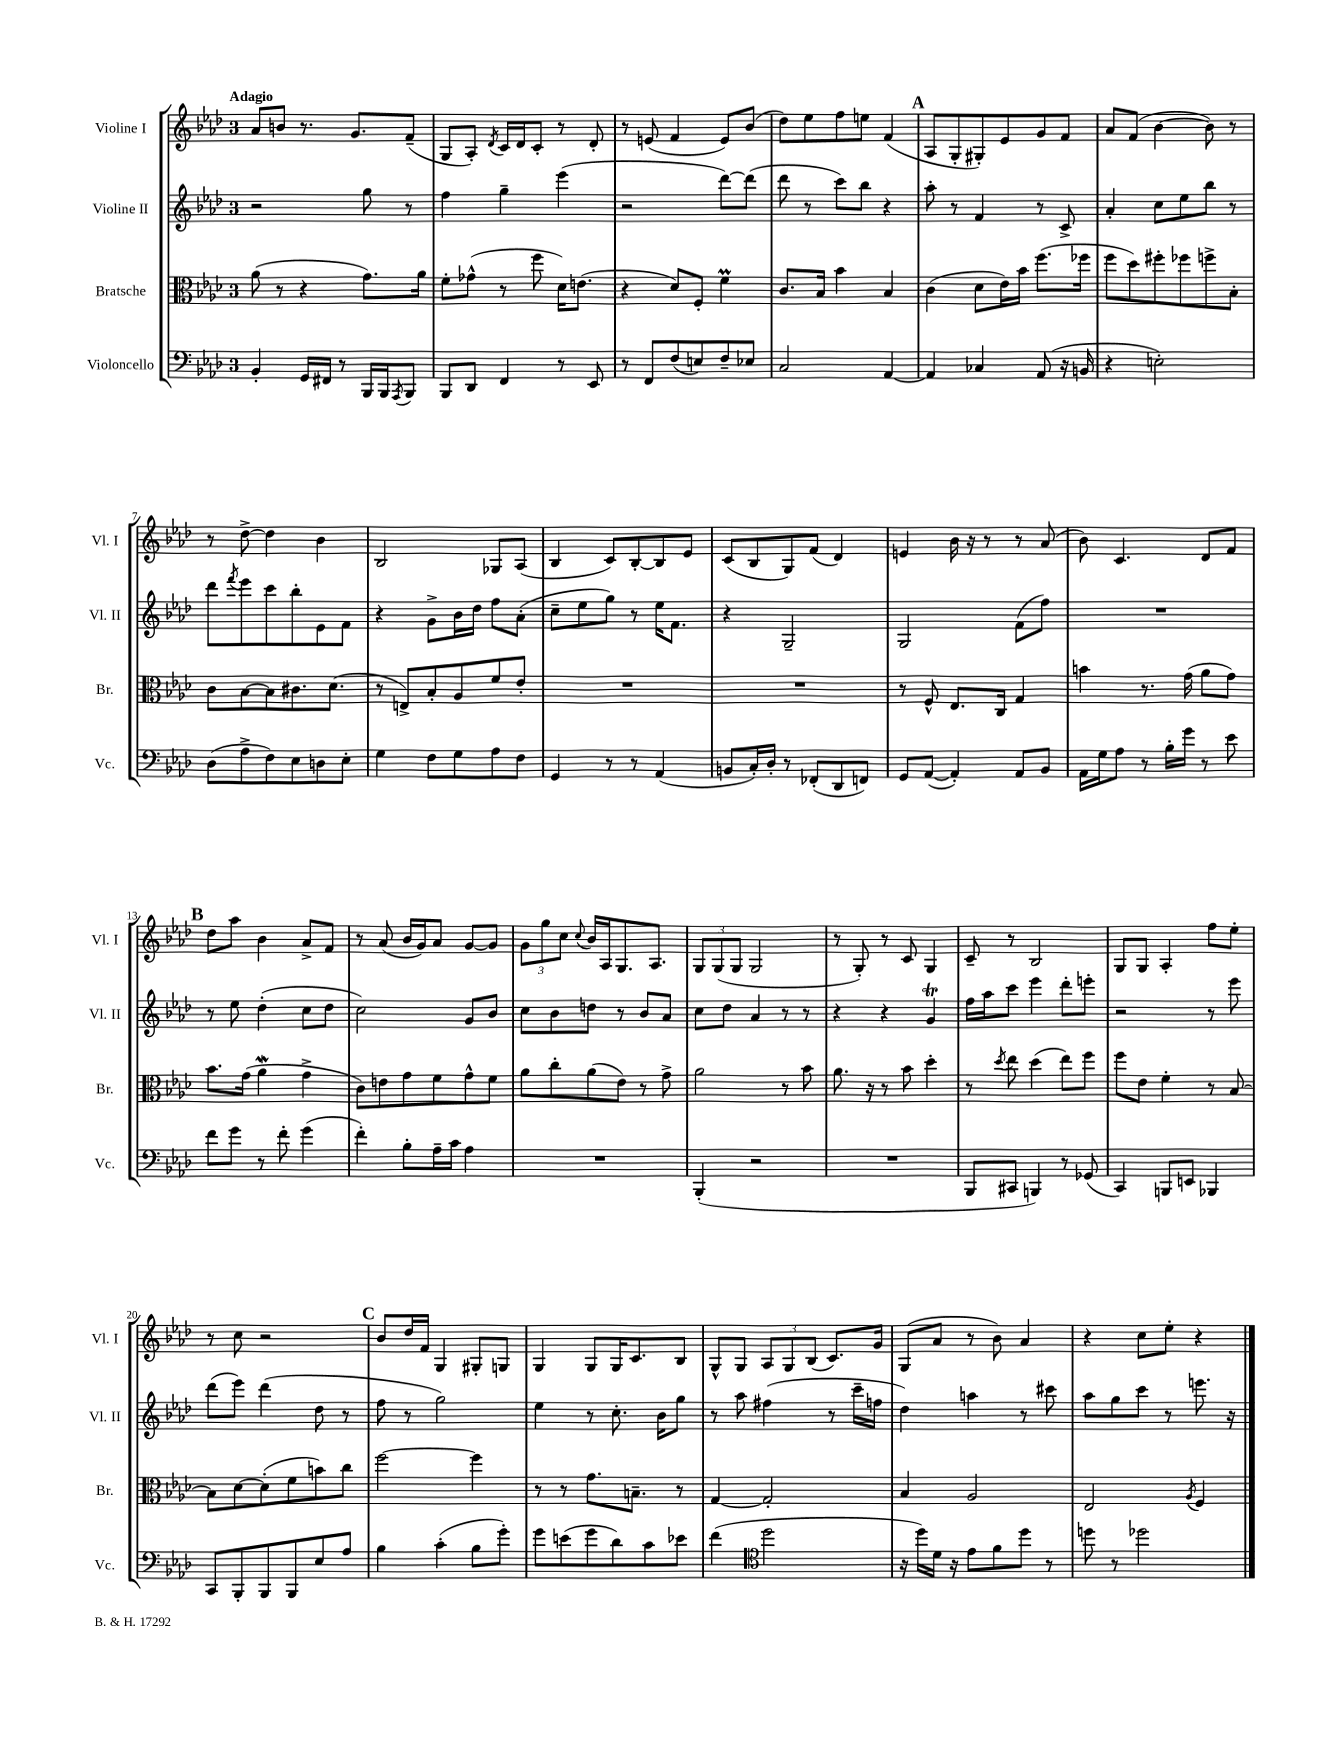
<<
\new StaffGroup <<
\new Staff = "s0" \with { instrumentName = "Violine I" shortInstrumentName = "Vl. I" } {
    \clef treble \key aes \major \once \override Staff.TimeSignature.style = #'single-digit \time 3/4 \tempo "Adagio"
    aes'8 b'8 r8. g'8. f'8--( |
    g8 aes8-.) \acciaccatura { des'8 } c'16 des'16 c'8-. r8 des'8-. |
    r8 e'8( f'4 e'8) bes'8( |
    des''8) ees''8 f''8 e''8 f'4( |
    \mark \markup { \bold "A" } aes8 g8-. gis8-.) ees'8 g'8 f'8 |
    aes'8 f'8( bes'4~ bes'8) r8 |
    r8 des''8~-> des''4 bes'4 |
    bes2 ges8 aes8( |
    bes4 c'8) bes8~-. bes8 ees'8 |
    c'8( bes8 g8) f'8( des'4) |
    e'4 bes'16 r16 r8 r8 aes'8( |
    bes'8) c'4. des'8 f'8 |
    \mark \markup { \bold "B" } des''8 aes''8 bes'4 aes'8-> f'8 |
    r8 aes'8( bes'16 g'16) aes'8 g'8~ g'8 |
    \tuplet 3/2 { g'8 g''8 c''8 } \appoggiatura { c''8 } bes'16 aes16 g8. aes8. |
    \tuplet 3/2 { g8 g8( g8 } g2 |
    r8 g8-.) r8 c'8 g4 |
    c'8-- r8 bes2 |
    g8 g8 aes4-. f''8 ees''8-. |
    r8 c''8 r2 |
    \mark \markup { \bold "C" } bes'8 des''16 f'16 g4 gis8-. g8 |
    g4 g8 g16 c'8. bes8 |
    g8-^ g8 \tuplet 3/2 { aes8 g8 bes8( } c'8.) g'16 |
    g8( aes'8 r8 bes'8) aes'4 |
    r4 c''8 ees''8-. r4 \bar "|." |
}
\new Staff = "s1" \with { instrumentName = "Violine II" shortInstrumentName = "Vl. II" } {
    \clef treble \key aes \major \once \override Staff.TimeSignature.style = #'single-digit \time 3/4
    r2 g''8 r8 |
    f''4 g''4-- ees'''4( |
    r2 des'''8~) des'''8( |
    des'''8 r8 c'''8) bes''8 r4 |
    \mark \markup { \bold "A" } aes''8-. r8 f'4 r8 c'8-> |
    aes'4-. c''8 ees''8 bes''8 r8 |
    des'''8 \acciaccatura { f'''8 } ees'''8 c'''8 bes''8-. ees'8 f'8 |
    r4 g'8-> bes'16 des''16 f''8 aes'8-.( |
    c''8-- ees''8 g''8) r8 ees''16 f'8. |
    r4 g2-- |
    g2 f'8( f''8) |
    R2. |
    \mark \markup { \bold "B" } r8 ees''8 des''4-.( c''8 des''8 |
    c''2) g'8 bes'8 |
    c''8 bes'8 d''8 r8 bes'8 aes'8 |
    c''8 des''8 aes'4 r8 r8 |
    r4 r4 g'4\trill |
    f''16 aes''16 c'''8 ees'''4 des'''8-. e'''8-. |
    r2 r8 ees'''8 |
    des'''8( ees'''8) des'''4( des''8 r8 |
    \mark \markup { \bold "C" } f''8 r8 g''2) |
    ees''4 r8 c''8.-. bes'16 g''8 |
    r8 aes''8 fis''4( r8 c'''16-- f''16 |
    des''4) a''4 r8 cis'''8 |
    aes''8 g''8 c'''8 r8 e'''8. r16 \bar "|." |
}
\new Staff = "s2" \with { instrumentName = "Bratsche" shortInstrumentName = "Br." } {
    \clef alto \key aes \major \once \override Staff.TimeSignature.style = #'single-digit \time 3/4
    aes'8( r8 r4 g'8.) aes'16 |
    f'8-. ges'8-^( r8 f''8 des'16) e'8.( |
    r4 des'8) f8-. f'4\prall |
    c'8. bes16 bes'4 bes4 |
    \mark \markup { \bold "A" } c'4( des'8 ees'16) bes'16 f''8.( fes''16 |
    f''8 des''8) fis''8-. fes''8 f''8-> bes8-. |
    c'8 bes8~ bes8 cis'8. des'8.( |
    r8 e8->) bes8-. aes8 f'8 ees'8-. |
    R2. |
    R2. |
    r8 f8-^ ees8. c16 g4 |
    b'4 r8. g'16( aes'8 g'8) |
    \mark \markup { \bold "B" } bes'8. g'16( aes'4\mordent g'4-> |
    c'8) e'8 g'8 f'8 g'8-^ f'8 |
    aes'8 c''8-. aes'8( ees'8) r8 g'8-> |
    aes'2 r8 bes'8 |
    aes'8. r16 r8 bes'8 des''4-. |
    r8 \acciaccatura { des''8 } ees''8 des''4( ees''8) f''8 |
    f''8 ees'8 f'4-. r8 bes8~ |
    bes8 des'8~ des'8-.( f'8 b'8) c''8 |
    \mark \markup { \bold "C" } f''2~ f''4 |
    r8 r8 g'8. b8.-- r8 |
    g4~ g2-. |
    bes4 aes2 |
    ees2 \acciaccatura { aes8 } f4 \bar "|." |
}
\new Staff = "s3" \with { instrumentName = "Violoncello" shortInstrumentName = "Vc." } {
    \clef bass \key aes \major \once \override Staff.TimeSignature.style = #'single-digit \time 3/4
    bes,4-. g,16 fis,16 r8 bes,,16 bes,,16 \acciaccatura { aes,,8 } bes,,8 |
    bes,,8 des,8 f,4 r8 ees,8 |
    r8 f,8 f8( e8) f8-- ees8 |
    c2 aes,4~ |
    \mark \markup { \bold "A" } aes,4 ces4 aes,8( r16 b,16 |
    r4 e2-.) |
    des8( aes8-> f8) ees8 d8 ees8-. |
    g4 f8 g8 aes8 f8 |
    g,4 r8 r8 aes,4( |
    b,8 c16-.) des16-. r8 fes,8-.( des,8 f,8) |
    g,8 aes,8~( aes,4-.) aes,8 bes,8 |
    aes,16 g16 aes8 r8 bes16-. g'16 r8 ees'8 |
    \mark \markup { \bold "B" } f'8 g'8 r8 f'8-. g'4( |
    f'4-.) bes8-. aes16-- c'16 aes4 |
    R2. |
    bes,,4-.( r2 |
    R2. |
    bes,,8 cis,8 b,,4) r8 ges,8( |
    c,4) b,,8 e,8 bes,,4 |
    c,8 bes,,8-. bes,,8 bes,,8 ees8 aes8 |
    \mark \markup { \bold "C" } bes4 c'4-.( bes8 g'8-.) |
    g'8 e'8( g'8 des'8) c'8 ees'8 |
    f'4( \clef tenor des''2 |
    r16 des''16) des'16 r16 ees'8 f'8 des''8 r8 |
    d''8 r8 des''2 \bar "|." |
}
>>
>>
